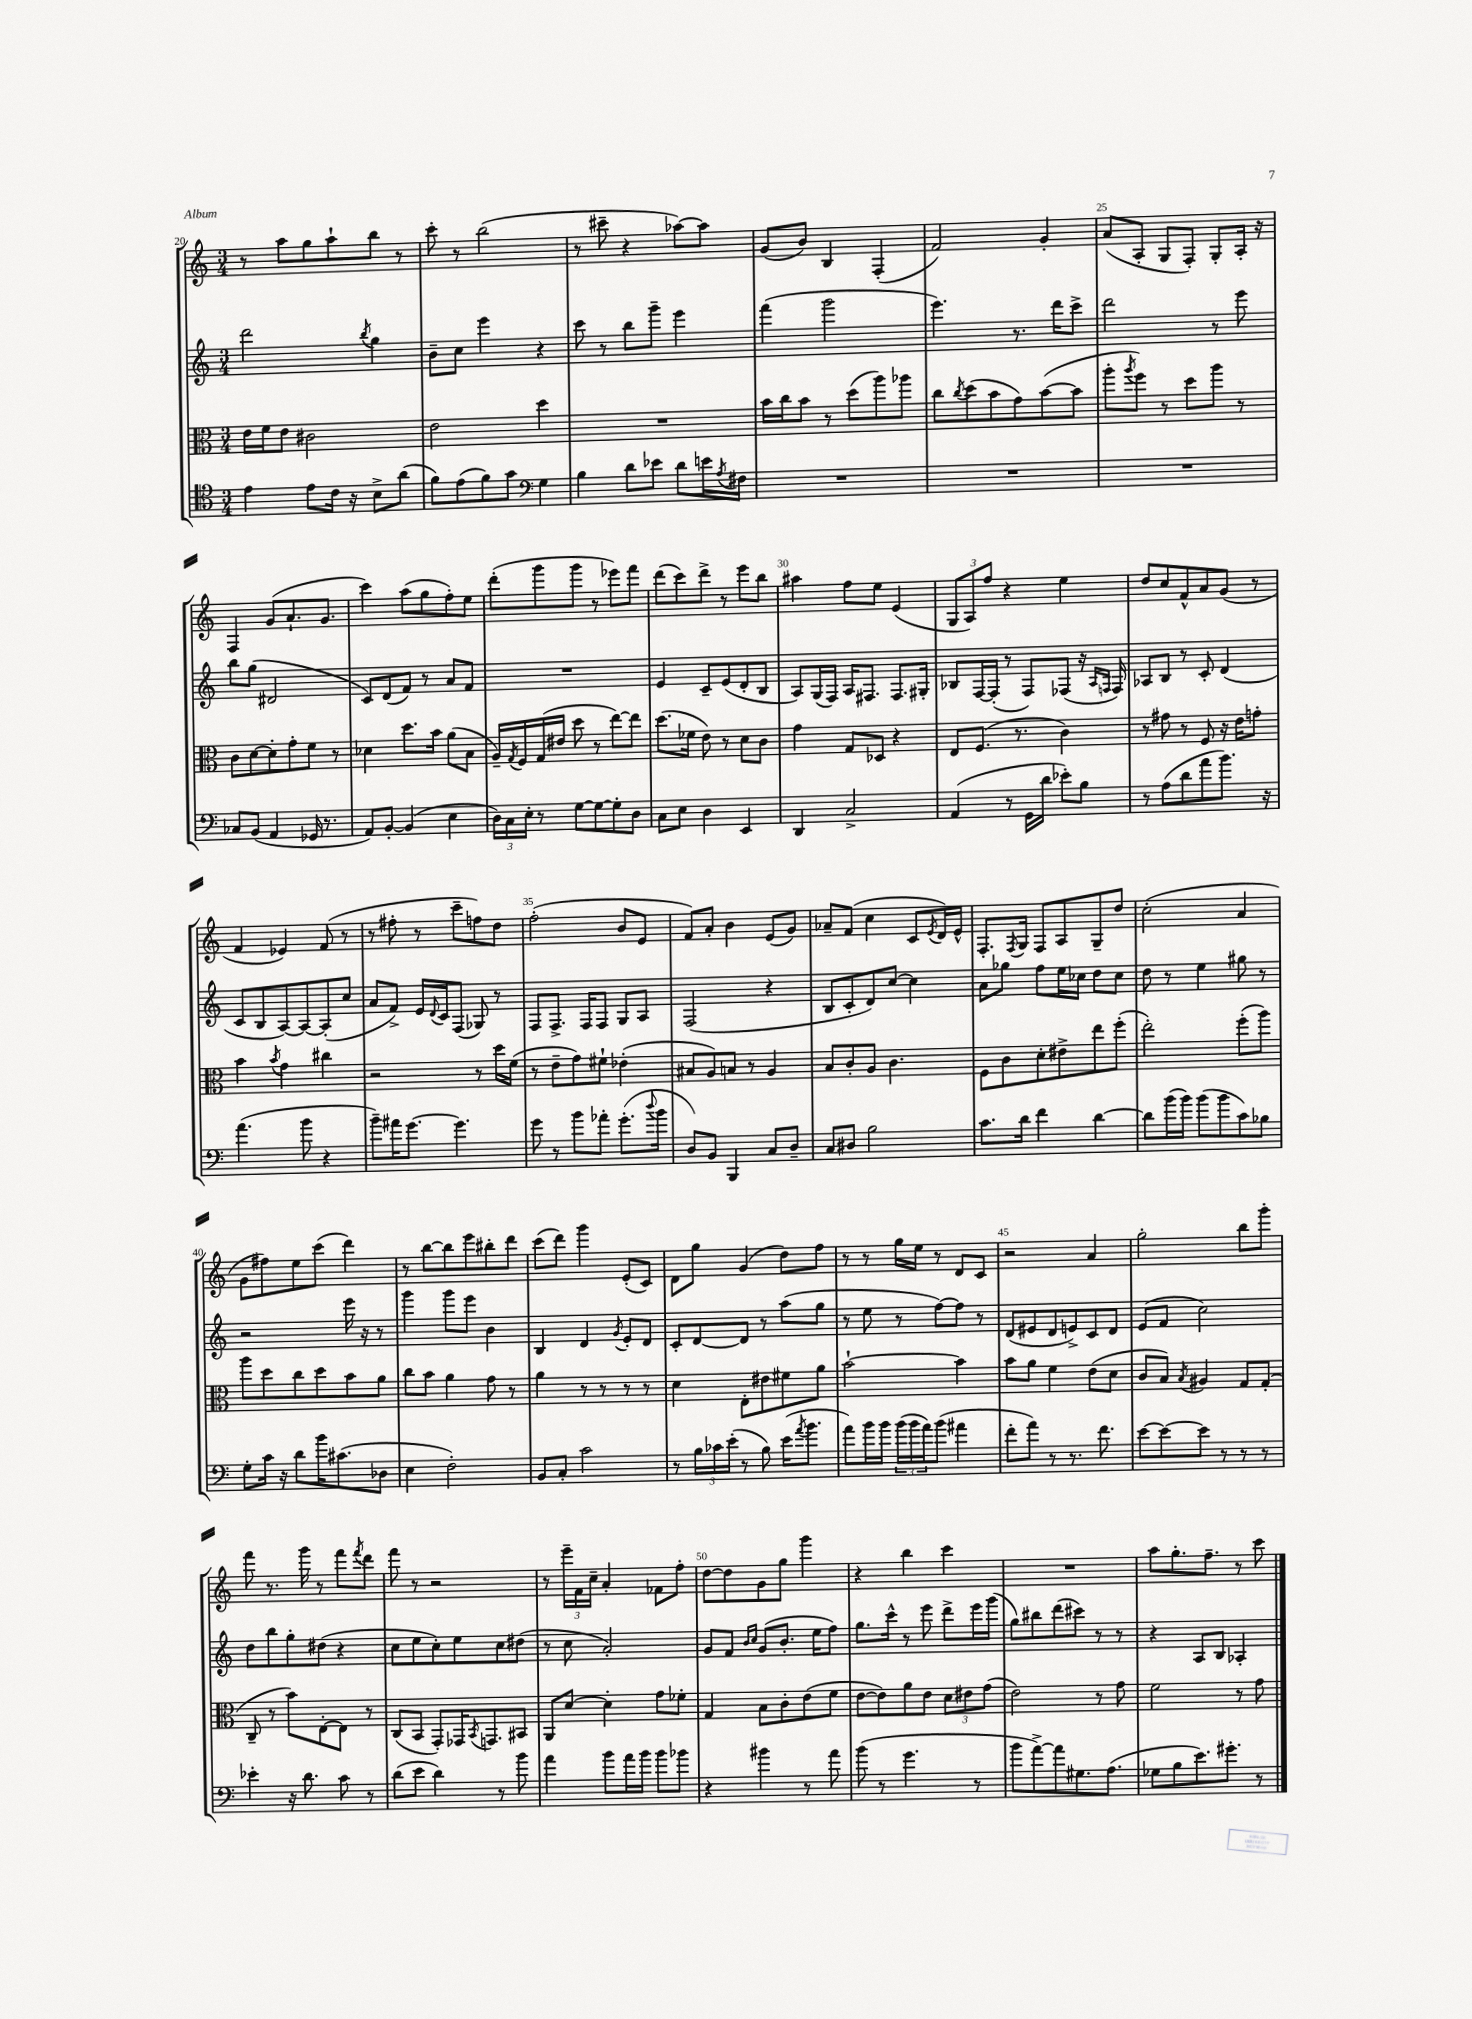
<<
\new StaffGroup <<
\new Staff = "s0" {
    \clef treble \key c \major \numericTimeSignature \time 3/4
    r8 a''8 g''8 a''8-! b''8 r8 |
    c'''8-. r8 b''2( |
    r8 cis'''8-- r4 aes''8~) aes''8 |
    g'8( b'8) b4 f4-.( |
    f'2) g'4-. |
    a'8( a8-. g8 f8-.) g8-. a16-. r16 |
    f4 g'8( a'8.-! g'8. |
    c'''4) a''8( g''8 f''8-.) e''8 |
    d'''8-.( g'''8 g'''8 r8 ees'''8) f'''8 |
    d'''8( c'''8) d'''8-> r8 e'''8 b''8 |
    ais''4 f''8 e''8 e'4( |
    \tuplet 3/2 { g8 a8) f''8 } r4 e''4 |
    d''8 c''8 f'8-^ a'8 g'8( r8 |
    f'4 ees'4) f'8( r8 |
    r8 fis''8-. r8 c'''8-- f''8) d''8 |
    f''2-.( b'8 e'8 |
    f'8) a'8-. b'4 e'8( g'8) |
    aes'8-- f'8( c''4 c'8 \acciaccatura { e'8 } d'16) e'16-^ |
    f8.-. \acciaccatura { f8 } g16 f8 a8 g8-- d''8 |
    c''2-.( a'4 |
    g'8 fis''8) e''8 c'''8( d'''4) |
    r8 b''8~ b''8 e'''8 bis''8-. d'''8 |
    c'''8( d'''8) g'''4 e'8-.( c'8) |
    d'8 g''8 g'4( d''8) f''8 |
    r8 r8 g''16 e''16 r8 d'8 c'8 |
    r2 a'4 |
    g''2-. b''8 g'''8-. |
    f'''8 r8. g'''16 r8 f'''8 \acciaccatura { f'''8 } d'''8 |
    f'''8 r8 r2 |
    r8 \tuplet 3/2 { e'''16-- f'16 c''16-- } a'4-. fes'8 f''8-. |
    d''8~ d''8 g'8 g''8 g'''4 |
    r4 b''4 c'''4 |
    R2. |
    a''8 g''8.-. f''8.-- r8 c'''8 \bar "|." |
}
\new Staff = "s1" {
    \clef treble \key c \major \numericTimeSignature \time 3/4
    d'''2 \acciaccatura { b''8 } g''4 |
    b'8-- c''8 e'''4 r4 |
    c'''8 r8 b''8 g'''8-- e'''4 |
    f'''4( g'''2 |
    e'''4.) r8. d'''16 c'''8-> |
    d'''2 r8 e'''8 |
    b''8 g''8( dis'2 |
    c'8) d'8( f'8) r8 a'8 f'8 |
    R2. |
    e'4 c'8-- e'8( d'8-. b8 |
    a8) g16( f16) a16 fis8. fis8. gis16-. |
    bes8 f16~ f16-.( r8 f8) fes8( r16 \grace { a16 f16 } f16) |
    aes8 b8 r8 c'8-. d'4( |
    c'8 b8 a8~) a8~ a8-.( c''8 |
    a'8 f'8->) e'16 \appoggiatura { d'8 } c'16 f8( ges8) r8 |
    f8 f8.-> f16 f8 g8 a8 |
    f2( r4 |
    b8 c'8-. d'8) c''8~ c''4 |
    a'8 ges''8 f''8 e''16 ces''16 d''8 ces''8 |
    d''8 r8 e''4 gis''8 r8 |
    r2 e'''16 r16 r8 |
    g'''4 g'''8 e'''8 b'4 |
    b4 d'4 \acciaccatura { g'8 } e'8-. d'8 |
    c'8-. d'8~ d'8 r8 a''8( g''8 |
    r8 e''8 r8 f''8~) f''8 r8 |
    d'8( eis'8 d'8 e'8->) c'8 d'8 |
    e'8( f'8 c''2) |
    d''8 b''8 g''8-. dis''8( r4 |
    c''8 e''8 c''8-.) e''8 c''8 dis''8( |
    r8 c''8 a'2-.) |
    g'8 f'8 \grace { b'16 c''16 } g'8( b'8.-. e''16 f''8) |
    g''8. c'''16-^ r8 e'''8 d'''8-> e'''16 g'''16( |
    g''8) bis''8 d'''8( cis'''8) r8 r8 |
    r4 a8 b8 aes4-. \bar "|." |
}
\new Staff = "s2" {
    \clef alto \key c \major \numericTimeSignature \time 3/4
    e'16 f'16 e'8 cis'2 |
    e'2 d''4 |
    R2. |
    b'16 c''16 b'8 r8 d''8( a''8) aes''8 |
    c''8 \acciaccatura { c''8 } d''8( b'8 g'8) b'8~( b'8 |
    a''8-. \acciaccatura { a''8 } f''8) r8 d''8 a''8 r8 |
    c'8 d'8~ d'8-. g'8-. f'8 r8 |
    des'4 d''8. b'16 a'8( b8 |
    a16--) \acciaccatura { g8 } f16 g16( eis'16 d''8 r8 e''8~) e''8 |
    d''8.( fes'16 e'8) r8 d'8 c'8 |
    g'4 g8 des8 r4 |
    e8 f8.( r8. c'4) |
    r8 gis'8 r8 f8 r16 e'16 g'8-. |
    b'4 \acciaccatura { b'8 } g'4 cis''4 |
    r2 r8 d''16 f'16( |
    r8 e'8-- g'8) fis'8-! ees'4-.( |
    bis8 a8) b8 r8 a4 |
    b8 c'8-. a8 c'4. |
    f8 c'8 d'8-. eis'8-> e''8 f''8-.( |
    e''2-.) f''8-.( a''8) |
    a''8 d''8 c''8 d''8 b'8 a'8 |
    c''8 b'8 a'4 g'8 r8 |
    a'4 r8 r8 r8 r8 |
    d'4 e8-. eis'8 fis'8 a'8 |
    b'2~-! b'4 |
    b'8 a'8 f'4 e'8( d'8 |
    c'8 b8) \acciaccatura { b8 } ais4 g8 g8-.( |
    c8-- r8 b'8) e8~-. e8 r8 |
    c8( b,8 g,8-.) ges,16 \acciaccatura { b,8 } g,8. bis,8 |
    a,8 d'8~ d'4-. g'8 fes'8-. |
    g4 b8 c'8-. e'8( f'8 |
    e'8~ e'8) a'8 e'8 \tuplet 3/2 { d'8 eis'8 g'8( } |
    e'2) r8 g'8 |
    f'2 r8 g'8 \bar "|." |
}
\new Staff = "s3" {
    \clef tenor \key c \major \numericTimeSignature \time 3/4
    e'4 e'8 c'16 r16 b8-> a'8( |
    f'8) e'8( f'8) g'8 \clef bass g4 |
    b4 d'8 ees'8 d'8 e'16 \acciaccatura { a8 } fis16 |
    R2. |
    R2. |
    R2. |
    ces8 b,8( a,4 ges,16 r8. |
    a,8) b,8~-. b,4( e4 |
    \tuplet 3/2 { d16) c16 e16-. } r8 g8~ g8~ g8-. d8 |
    c8 e8 d4 e,4 |
    d,4 c2-> |
    a,4( r8 g,16 d'16 ees'8-.) b8 |
    r8 a8( d'8 a'8 b'8.) r16 |
    a'4.( b'8 r4 |
    b'8--) ais'16 g'8.~ g'4. |
    g'8 r8 b'8 aes'8-. g'8.-.( \appoggiatura { d''8 } b'16 |
    d8) b,8 b,,4 c8 d8-- |
    c8 dis8 b2 |
    c'8. d'16 f'4 d'4~ |
    d'8 b'16( b'16) b'8( b'8 c'8) bes8 |
    g8-. c'16 r16 d'8 b'16 cis'8.( des8 |
    e4 f2-.) |
    b,8 c8-. c'2 |
    r8 \tuplet 3/2 { b16 ces'16 e'16-.( } r8 b8) e'16( \acciaccatura { a'8 } b'8. |
    a'8) b'16 b'16 \tuplet 3/2 { b'16( b'16 a'16) } b'8( ais'4 |
    f'8-. a'8) r8 r8. f'8. |
    e'8~ e'8~ e'8 r8 r8 r8 |
    ees'4-. r16 d'8. c'8 r8 |
    d'8( e'8 d'4) r8 b'8 |
    a'4 b'8 a'16 b'16 b'8 bes'8 |
    r4 bis'4 r8 a'8 |
    b'8( r8 g'4. r8 |
    b'8 a'8~->) a'8 gis8. a8.( |
    ges8 b8 e'8.) gis'8.-. r8 \bar "|." |
}
>>
>>
\layout { \context { \Score currentBarNumber = #20 \override BarNumber.break-visibility = ##(#f #t #t) barNumberVisibility = #(every-nth-bar-number-visible 5) } }
